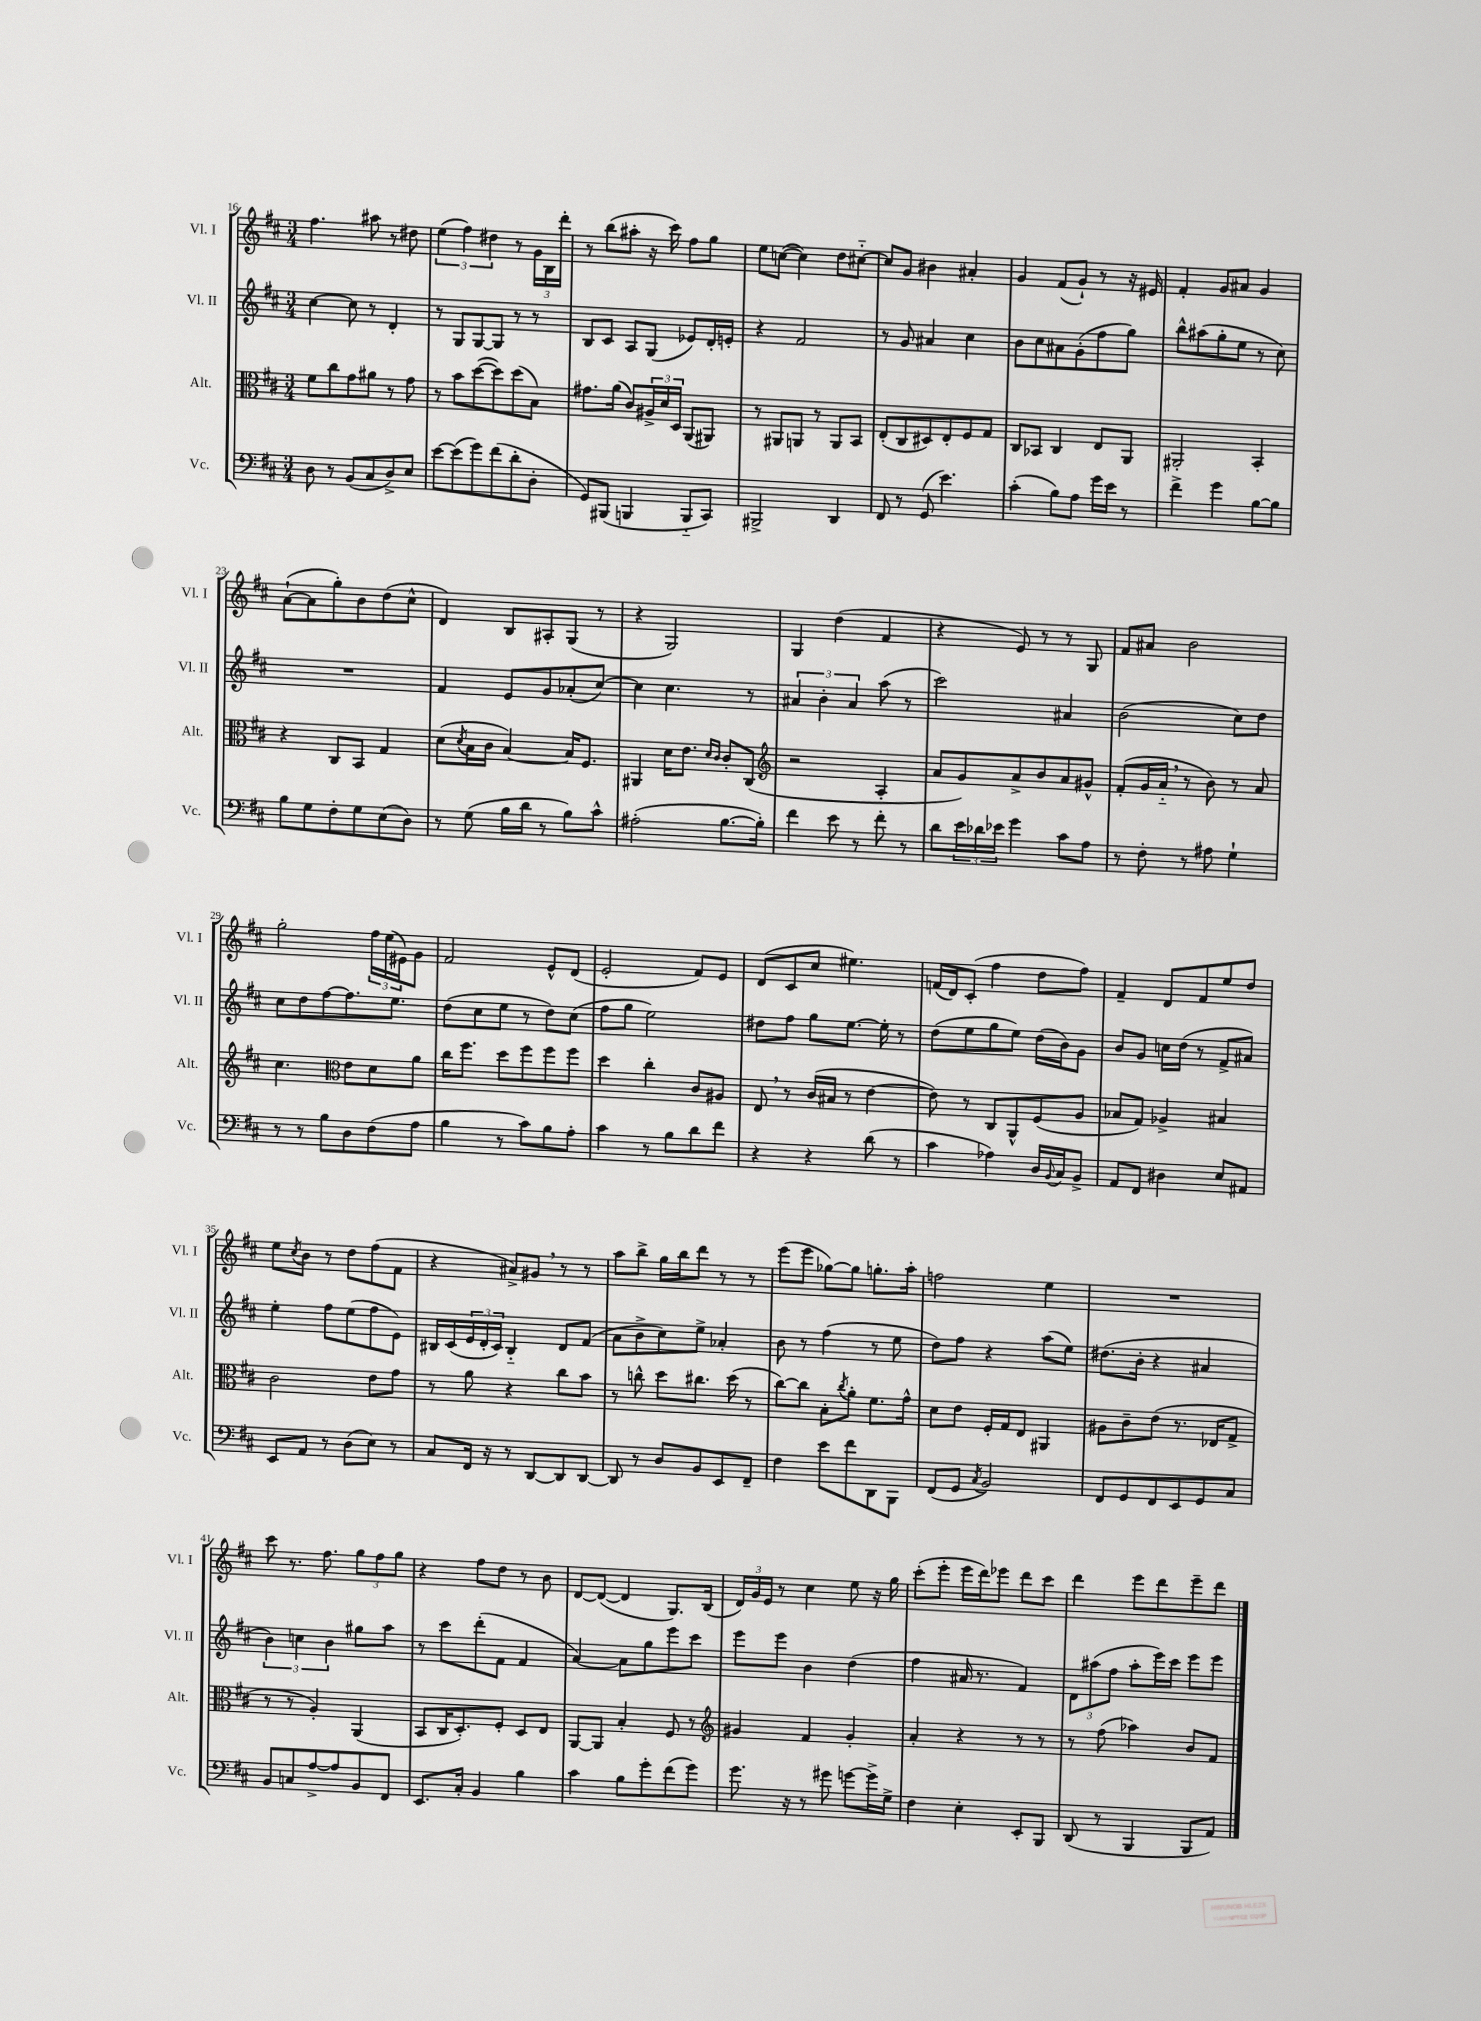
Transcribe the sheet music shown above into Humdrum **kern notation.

**kern	**kern	**kern	**kern
*staff4	*staff3	*staff2	*staff1
*clefF4	*clefC3	*clefG2	*clefG2
*k[f#c#]	*k[f#c#]	*k[f#c#]	*k[f#c#]
*M3/4	*M3/4	*M3/4	*M3/4
8D	8f#	[4cc#	4.ff#
8r	8cc#	.	.
(8BB	8g	8cc#]	.
8C#	8a#	8r	8aa#
8D^)	8r	4d'	8r
8E	8g	.	8dd#
=	=	=	=
[8e	8r	8r	(6ee
(8e]	8b	8G	.
.	.	.	6ff#)
8g)	([8dd	[8G	.
.	.	.	6dd#
(8f#	8dd])	8G]	.
8d'	(8dd	8r	8r
8D'	8B)	8r	24g
.	.	.	24B
.	.	.	24ddd'
=	=	=	=
8GG)	8.g#	8B	8r
(8BBB#	.	8c#	(8bb
.	(16a	.	.
4BBB	8c#)	8A	8aa#'
.	24A#^	(8G	16r
.	24d	.	.
.	.	.	16ccc#)
.	24D	.	.
8BBB'~	(8AA	8e-)	8ff#
8CC#)	8AA#)	16d'	8gg
.	.	16e'	.
=	=	=	=
2BBB#^	8r	4r	8ee
.	8AA#	.	([8cc
.	8AA	2f#	4cc])
.	8r	.	.
4DD	8AA	.	8dd
.	8BB	.	[8cc#'~
=	=	=	=
8FF#	(8E'	8r	8cc#]
8r	8C#	8g	8g
(8GG	8D#)	4a#	4b#
4.e)	8E'	.	.
.	8F#	4cc#	4a#'
.	8G	.	.
=	=	=	=
(4c#'	8C#	8b	4g
.	8BB-	8cc#	.
8B)	4C#	8a#	(8f#
8A	.	(8g'	8g`)
16g	8E	8ff#	8r
16e	.	.	.
8r	8AA	8gg)	16r
.	.	.	16e#
=	=	=	=
4f#^	2AA#'	8bb^^	4f#'
.	.	(8aa#	.
4g	.	8gg'	8g
.	.	8ee	8a#
[8B	4BB'	8r	4g
8B]	.	8cc#)	.
=	=	=	=
8B	4r	2.r	([8a`
8G	.	.	8a]
8F#'	8C#	.	8gg')
8G	8BB	.	8b
(8E	4G	.	(8dd
8D)	.	.	8cc#^^
=	=	=	=
8r	(8d	4f#	4d)
.	8qd	.	.
(8G	16B	.	.
.	16c#	.	.
16B	[4B)	8e	8B
16d	.	.	.
8r	.	8g	8A#'
8B)	16B]	(8a-'	(8G
.	8.F#	.	.
8c#^^	.	[8cc#)	8r
=	=	=	=
(2A#'	4AA#	4cc#]	4r
.	16d	4.cc#	2G)
.	8.e	.	.
.	16qqd	.	.
.	16qqc#	.	.
[8.B	8c#'	.	.
.	(8C#	8r	.
16B'])	.	.	.
=	=	=	=
*	*clefG2	*	*
4f#	2r	6a#	4G
.	.	6b'	.
8e	.	.	(4dd
.	.	6a#	.
8r	.	.	.
8f#'	4A'	(8aa	4f#
8r	.	8r	.
=	=	=	=
8d	8a	2ccc#)	4r
24e	8g)	.	.
24d-	.	.	.
24e-	.	.	.
4g	8a^	.	8e)
.	8b	.	8r
8c#	8a	4a#	8r
8A	8g#^^	.	8G
=	=	=	=
8r	(8f#'	(2b	8f#
8F#'	16g	.	8a#
.	16a'~	.	.
8r	8r	.	2b
8A#	8b)	.	.
4G`	8r	8cc#)	.
.	8a	8dd	.
=	=	=	=
8r	4.cc#	8cc#	2gg'
8r	.	8dd	.
8B	.	[8ff#	.
*	*clefC3	*	*
8D	8e	8.ff#]	.
(8F#	8d	.	24ff#
.	.	.	(24ee
.	.	8.ee	.
.	.	.	24e#)
8A	8a	.	8g
=	=	=	=
4B	16cc#	(8dd	2f#
.	8.ff#	.	.
.	.	8cc#	.
8r	8dd	8ee	.
8c#)	8ff#	8r	.
8B	8ff#	8dd)	8e^^
8A'	8ff#	(8cc#	(8d
=	=	=	=
4c#	4dd	8ff#	2e'
.	.	8gg	.
8r	4cc#'	2ee)	.
8B	.	.	.
8d	8c#	.	8f#)
8f#	8A#	.	8e
=	=	=	=
4r	8E	8dd#	(8d
.	8r	8ff#	8c#
4r	(16c#	8gg	8cc#
.	16B#	.	.
.	8r	[8.ee	4.ee#)
(8d	[4e	.	.
.	.	16ee']	.
8r	.	8r	.
=	=	=	=
4c#	8e])	(8dd	(16f
.	.	.	16d)
.	8r	8ee	(8c#'
4A-)	8C#	8gg	4ff#
.	8AA^^	8ee)	.
16D	(8F#	(16dd	8dd
8qqBB	.	.	.
16C#	.	16b)	.
8BB^	8A	8g	8ff#)
=	=	=	=
8AA	8B-	8b	4f#~
8FF#	8G)	8g	.
4D#	4A-^	16cc	8d
.	.	(16dd	.
.	.	8r	8f#
8E	4B#	8f#^	8ee
8AA#	.	8a#)	8dd
=	=	=	=
8EE	2c#	4ee'	8ee
.	.	.	8qcc#
8AA	.	.	8b
8r	.	8ff#	8r
(8D	.	(8ee	8dd
8E)	8e	8ff#	(8ff#
8r	8g	8e)	8f#
=	=	=	=
8C#	8r	16B#	4r
.	.	(16c#	.
16FF#	8a	24e	.
.	.	24d'	.
16r	.	.	.
.	.	24c#)	.
8r	4r	4B#'~	8a#^)
[8DD	.	.	8g#
8DD]	8cc#	8d	8r
[8DD	8b	(8f#	8r
=	=	=	=
8DD]	8r	8a	8aa
8r	8cc^^	8b^	8bb^
8D	8dd	8cc#)	16gg
.	.	.	16bb
8BB	8.cc#	8ee^	8ddd
8EE	.	4a-'	8r
.	(16dd	.	.
8FF#~	8r	.	8r
=	=	=	=
4F#	[8cc#)	8b	(8eee
.	8cc#]	8r	8eee
8e	8B'	(4ff#	[8gg-)
.	8qcc#	.	.
8f#	8a'	.	8gg-]
8DD	8.f#	8r	8.gg'
8BBB	.	8ee	.
.	16g^^	.	16aa'
=	=	=	=
(8FF#	8d	8dd)	2ff
8GG	8e	8ff#	.
8qC#	.	.	.
2BB)	16F#'	4r	.
.	16G	.	.
.	8E	.	.
.	4AA#	(8aa	4ee
.	.	8ee)	.
=	=	=	=
8FF#	8A#	(8.dd#	2.r
8GG	8c#~	.	.
.	.	16b'	.
8FF#	(8e	4r	.
8EE	8.r	.	.
8GG	.	4a#	.
.	16E-	.	.
8C#	8G^	.	.
=	=	=	=
8BB	8r	6b)	8ccc#
8C	8r	.	8.r
.	.	6cc	.
[8A^	4A')	.	.
.	.	.	8.ff#
.	.	6b	.
8A]	.	.	.
8BB	(4AA	8gg#	12gg
.	.	.	12ff#
8FF#	.	8aa	.
.	.	.	12gg
=	=	=	=
8.EE	8BB	8r	4r
.	16C#	8ccc#	.
16C#'	8.D')	.	.
4BB	.	(8ddd'	8ff#
.	8F#'	8f#	8dd
4B	8D	4f#	8r
.	8E	.	8b
=	=	=	=
4c#	[8AA	[4a)	[8d
.	8AA]	.	(8d_
8B	4B'	8a]	4d]
8g'	.	8gg	.
(8f#	8F#	8eee	8.G)
8g)	8r	8ccc#	.
.	.	.	(16B
=	=	=	=
*	*clefG2	*	*
8.g	4g#	8eee	24d)
.	.	.	24g
.	.	.	24e
.	.	8eee	8r
16r	.	.	.
8r	4f#	4b	4cc#
8g#	.	.	.
[8g	4g#'	(4dd	8ee
16g^]	.	.	16r
16G^	.	.	16gg
=	=	=	=
4F#	4a'	4ff#	(8ccc#'
.	.	.	8eee'
4E'	4r	16a#	16eee
.	.	8.r	16ddd)
.	.	.	8eee-
8EE'	8r	4f#)	8ddd
8BBB	8r	.	8ccc#
=	=	=	=
(8DD	8r	12d	4ddd
.	.	(12aa#	.
8r	(8ff#	.	.
.	.	12ff#	.
4BBB	4aa-)	8aa#'	8eee
.	.	16eee)	8ddd
.	.	16ccc#	.
8BBB	8b	8eee	8eee~
8AA)	8f#	8eee	8ddd
==	==	==	==
*-	*-	*-	*-
